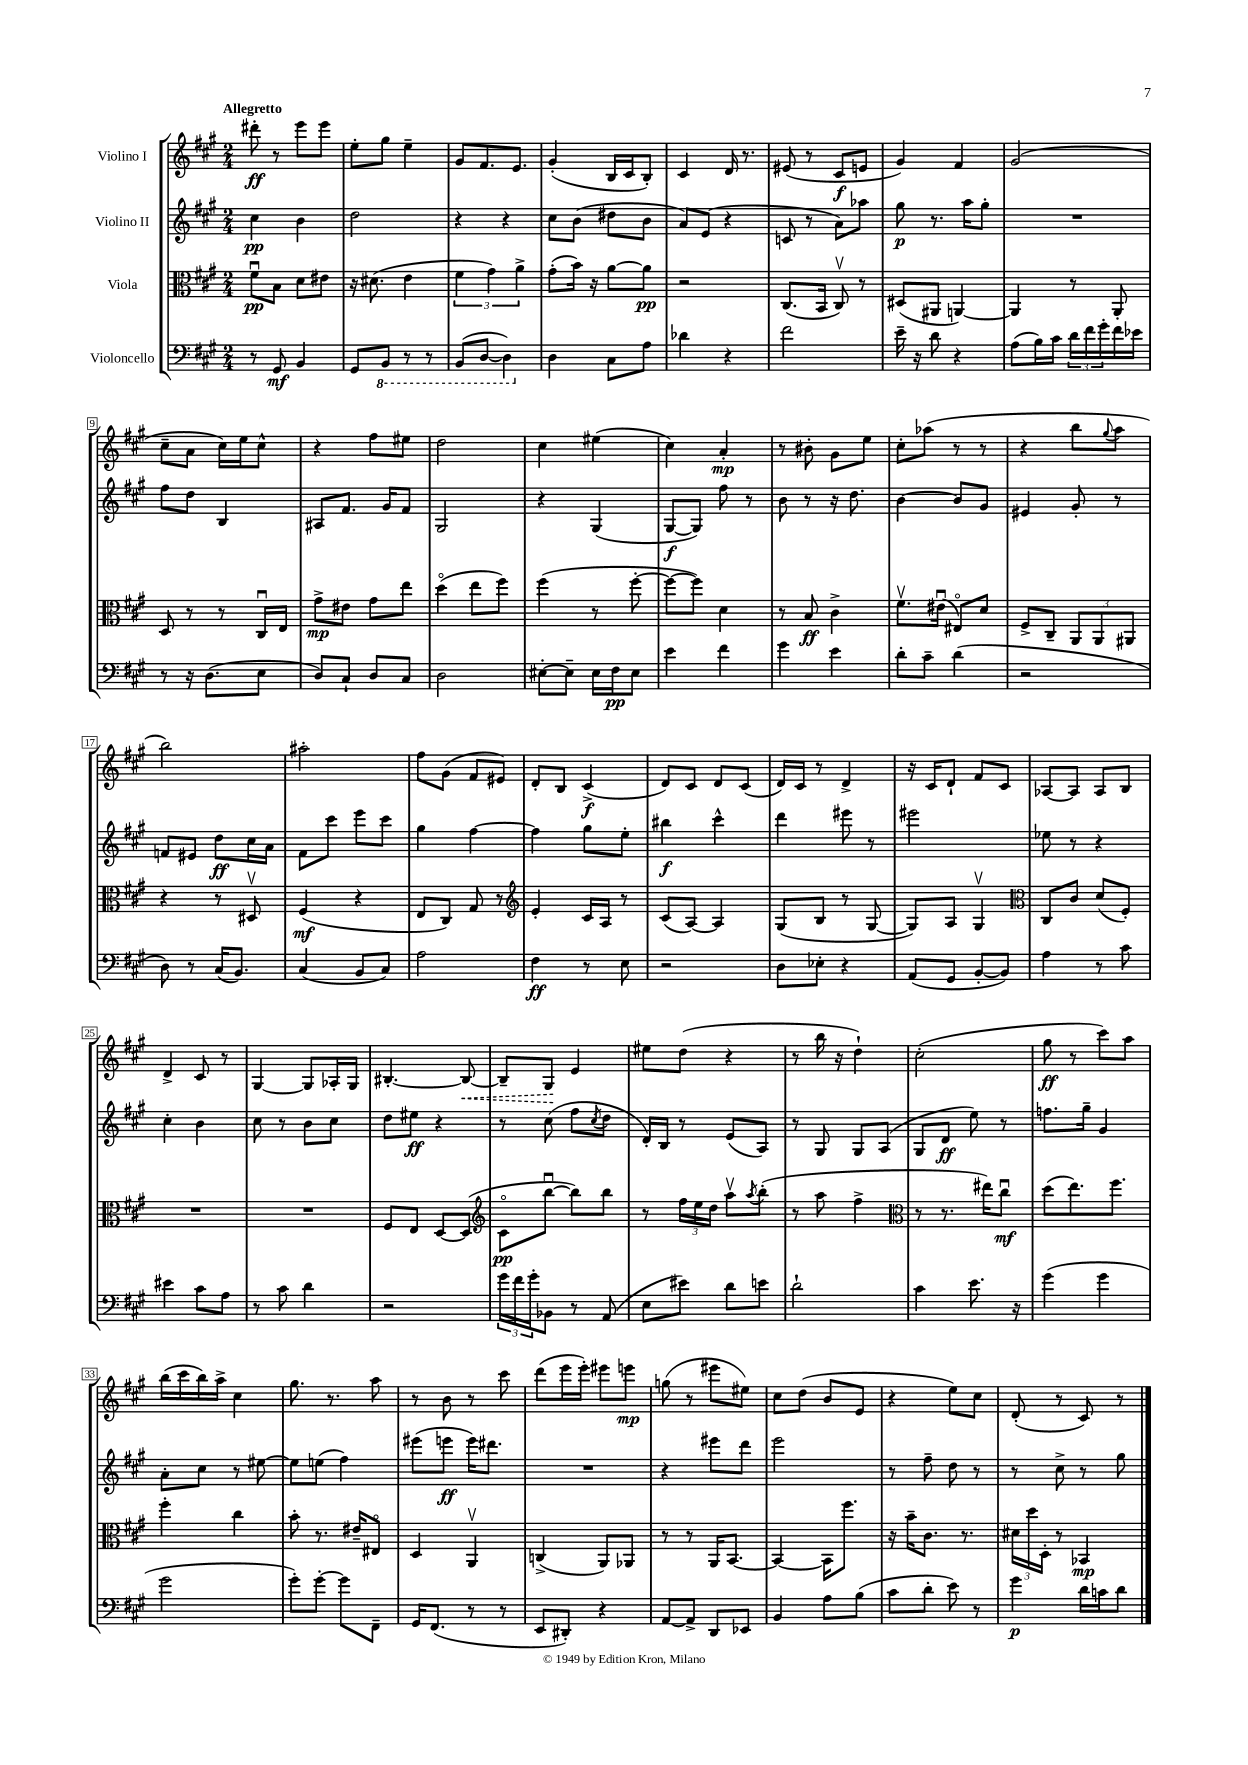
<<
\new StaffGroup <<
\new Staff = "s0" \with { instrumentName = "Violino I" } {
    \clef treble \key a \major \numericTimeSignature \time 2/4 \tempo "Allegretto"
    dis'''8-.\ff r8 e'''8 e'''8 |
    e''8-. gis''8 e''4-- |
    gis'8 fis'8. e'8. |
    gis'4-.( b16 cis'16 b8-.) |
    cis'4 d'16 r8. |
    eis'8( r8 cis'8\f e'8 |
    gis'4) fis'4 |
    gis'2( |
    cis''8-- a'8 cis''16) e''16 cis''8-^ |
    r4 fis''8 eis''8 |
    d''2 |
    cis''4 eis''4( |
    cis''4) a'4-.\mp |
    r8 bis'8-. gis'8 e''8 |
    cis''8-. aes''8( r8 r8 |
    r4 b''8 \appoggiatura { gis''8 } a''8 |
    b''2) |
    ais''2-. |
    fis''8 gis'8( fis'8 eis'8) |
    d'8-. b8 cis'4->\f( |
    d'8) cis'8 d'8 cis'8( |
    d'16) cis'16 r8 d'4-> |
    r16 cis'16 d'8-! fis'8 cis'8 |
    aes8~ aes8 aes8 b8 |
    d'4-> cis'8 r8 |
    gis4~ gis8 aes16-. gis16 |
    bis4.~-. \once \override Hairpin.style = #'dashed-line bis8~\< |
    bis8-- gis8\! e'4 |
    eis''8 d''8( r4 |
    r8 b''16 r16 d''4-!) |
    cis''2-.( |
    gis''8\ff r8 cis'''8) a''8 |
    b''16( cis'''16 b''16) a''16-> cis''4 |
    gis''8. r8. a''8 |
    r8 b'8 r8 cis'''8 |
    d'''8( e'''16 e'''16-.) eis'''8 e'''8\mp |
    g''8( r8 eis'''8 eis''8) |
    cis''8 d''8( b'8 e'8 |
    r4 e''8) cis''8 |
    d'8-.( r8 cis'8) r8 \bar "|." |
}
\new Staff = "s1" \with { instrumentName = "Violino II" } {
    \clef treble \key a \major \numericTimeSignature \time 2/4
    cis''4\pp b'4 |
    d''2 |
    r4 r4 |
    cis''8 b'8( dis''8 b'8 |
    a'8) e'8( r4 |
    c'8 r8 a'8) aes''8 |
    gis''8\p r8. a''16 gis''8-. |
    R2 |
    fis''8 d''8 b4 |
    ais8 fis'8. gis'16 fis'8 |
    gis2 |
    r4 gis4( |
    gis8~\f gis8) fis''8 r8 |
    b'8 r8 r16 d''8. |
    b'4~ b'8 gis'8 |
    eis'4 gis'8-. r8 |
    f'8 eis'8 d''8\ff cis''16 a'16 |
    fis'8 cis'''8 e'''8 cis'''8 |
    gis''4 fis''4~ |
    fis''4 gis''8 e''8-. |
    bis''4\f cis'''4-^ |
    d'''4 eis'''8 r8 |
    eis'''2 |
    ees''8 r8 r4 |
    cis''4-. b'4 |
    cis''8 r8 b'8 cis''8 |
    d''8 eis''8\ff r4 |
    r8 cis''8( fis''8 \acciaccatura { cis''8 } d''8 |
    d'16-.) b16 r8 e'8( a8) |
    r8 gis8 gis8 a8( |
    gis8 d'8\ff e''8) r8 |
    f''8. gis''16-- gis'4 |
    a'8-. cis''8 r8 eis''8~ |
    eis''8 e''8( fis''4) |
    eis'''8( e'''8\ff e'''16) dis'''8. |
    R2 |
    r4 eis'''8 d'''8 |
    e'''2 |
    r8 fis''8-- d''8 r8 |
    r8 cis''8-> r8 gis''8 \bar "|." |
}
\new Staff = "s2" \with { instrumentName = "Viola" } {
    \clef alto \key a \major \numericTimeSignature \time 2/4
    fis'8\downbow\pp b8 d'8 eis'8 |
    r16 dis'8.( e'4 |
    \tuplet 3/2 { fis'4 gis'4) a'4-> } |
    gis'8-.( b'16) r16 a'8~ a'8\pp |
    r2 |
    cis8.( b,16 cis8\upbow) r8 |
    dis8( ais,8 a,4~) |
    a,4 r8 a,8-. |
    d8 r8 r8 cis16\downbow e16 |
    gis'8->\mp eis'8 gis'8 e''8 |
    d''4\flageolet( e''8 fis''8) |
    fis''4( r8 fis''8~-. |
    fis''8~ fis''8) d'4 |
    r8 b8\ff cis'4-> |
    fis'8.\upbow eis'16\downbow( eis8\flageolet) d'8 |
    fis8-> cis8-- \tuplet 3/2 { a,8 a,8 ais,8 } |
    r4 r8 dis8\upbow |
    fis4\mf( r4 |
    e8 cis8) gis8 r8 |
    \clef treble e'4-. cis'16 a16 r8 |
    cis'8( a8~) a4 |
    gis8( b8 r8 gis8~ |
    gis8) a8 gis4\upbow |
    \clef alto cis8 cis'8 d'8( fis8-.) |
    R2 |
    R2 |
    fis8 e8 d8~ d8( |
    \clef treble cis'8\flageolet\pp b''8~\downbow b''8) b''8 |
    r8 \tuplet 3/2 { fis''16 e''16 d''16 } a''8\upbow \acciaccatura { a''8 } b''8-.( |
    r8 a''8 fis''4-> |
    \clef alto r8 r8. eis''16) cis''8\downbow\mf |
    d''8( e''8.) fis''8. |
    fis''4-. cis''4 |
    b'8-. r8. eis'16-- eis8\flageolet |
    d4 a,4\upbow |
    c4->( a,8) aes,8 |
    r8 r8 a,16 b,8.~ |
    b,4~ b,16 fis''8. |
    r16 b'16-- cis'8. r8. |
    \tuplet 3/2 { dis'16 d''16 d16-. } r8 bes,4\mp \bar "|." |
}
\new Staff = "s3" \with { instrumentName = "Violoncello" } {
    \clef bass \key a \major \numericTimeSignature \time 2/4
    r8 gis,8\mf b,4 |
    gis,8 \ottava #-1 b,,8 r8 r8 |
    b,,8( d,8~ d,4) \ottava #0 |
    d4 cis8 a8 |
    des'4 r4 |
    fis'2 |
    e'16-- r16 d'8 r4 |
    a8( b16) cis'16 \tuplet 3/2 { d'16 fis'16 gis'16-. } fis'16 ees'16 |
    r8 r16 d8.( e8 |
    d8) cis8-! d8 cis8 |
    d2 |
    eis8~-. eis8-- eis16 fis16\pp eis8 |
    e'4 fis'4 |
    gis'4 e'4 |
    d'8-. cis'8-- d'4( |
    r2 |
    d8) r8 cis16( b,8.) |
    cis4( b,8 cis8) |
    a2 |
    fis4\ff r8 e8 |
    r2 |
    d8 ees8-. r4 |
    a,8( gis,8 b,8~-. b,8) |
    a4 r8 cis'8 |
    eis'4 cis'8 a8 |
    r8 cis'8 d'4 |
    r2 |
    \tuplet 3/2 { gis'16 fis'16 gis'16-. } bes,8 r8 a,8( |
    e8 eis'8) d'8 e'8 |
    d'2-! |
    cis'4 e'8. r16 |
    gis'4( gis'4 |
    gis'2 |
    gis'8-.) gis'8~-. gis'8 fis,8-- |
    gis,16 fis,8.( r8 r8 |
    e,8 dis,8-.) r4 |
    a,8~ a,8-> d,8 ees,8 |
    b,4 a8 b8( |
    cis'8 d'8-. e'8) r8 |
    gis'4\p d'16 c'16 d'8 \bar "|." |
}
>>
>>
\layout { \context { \Score \override BarNumber.stencil = #(make-stencil-boxer 0.1 0.3 ly:text-interface::print) } }
